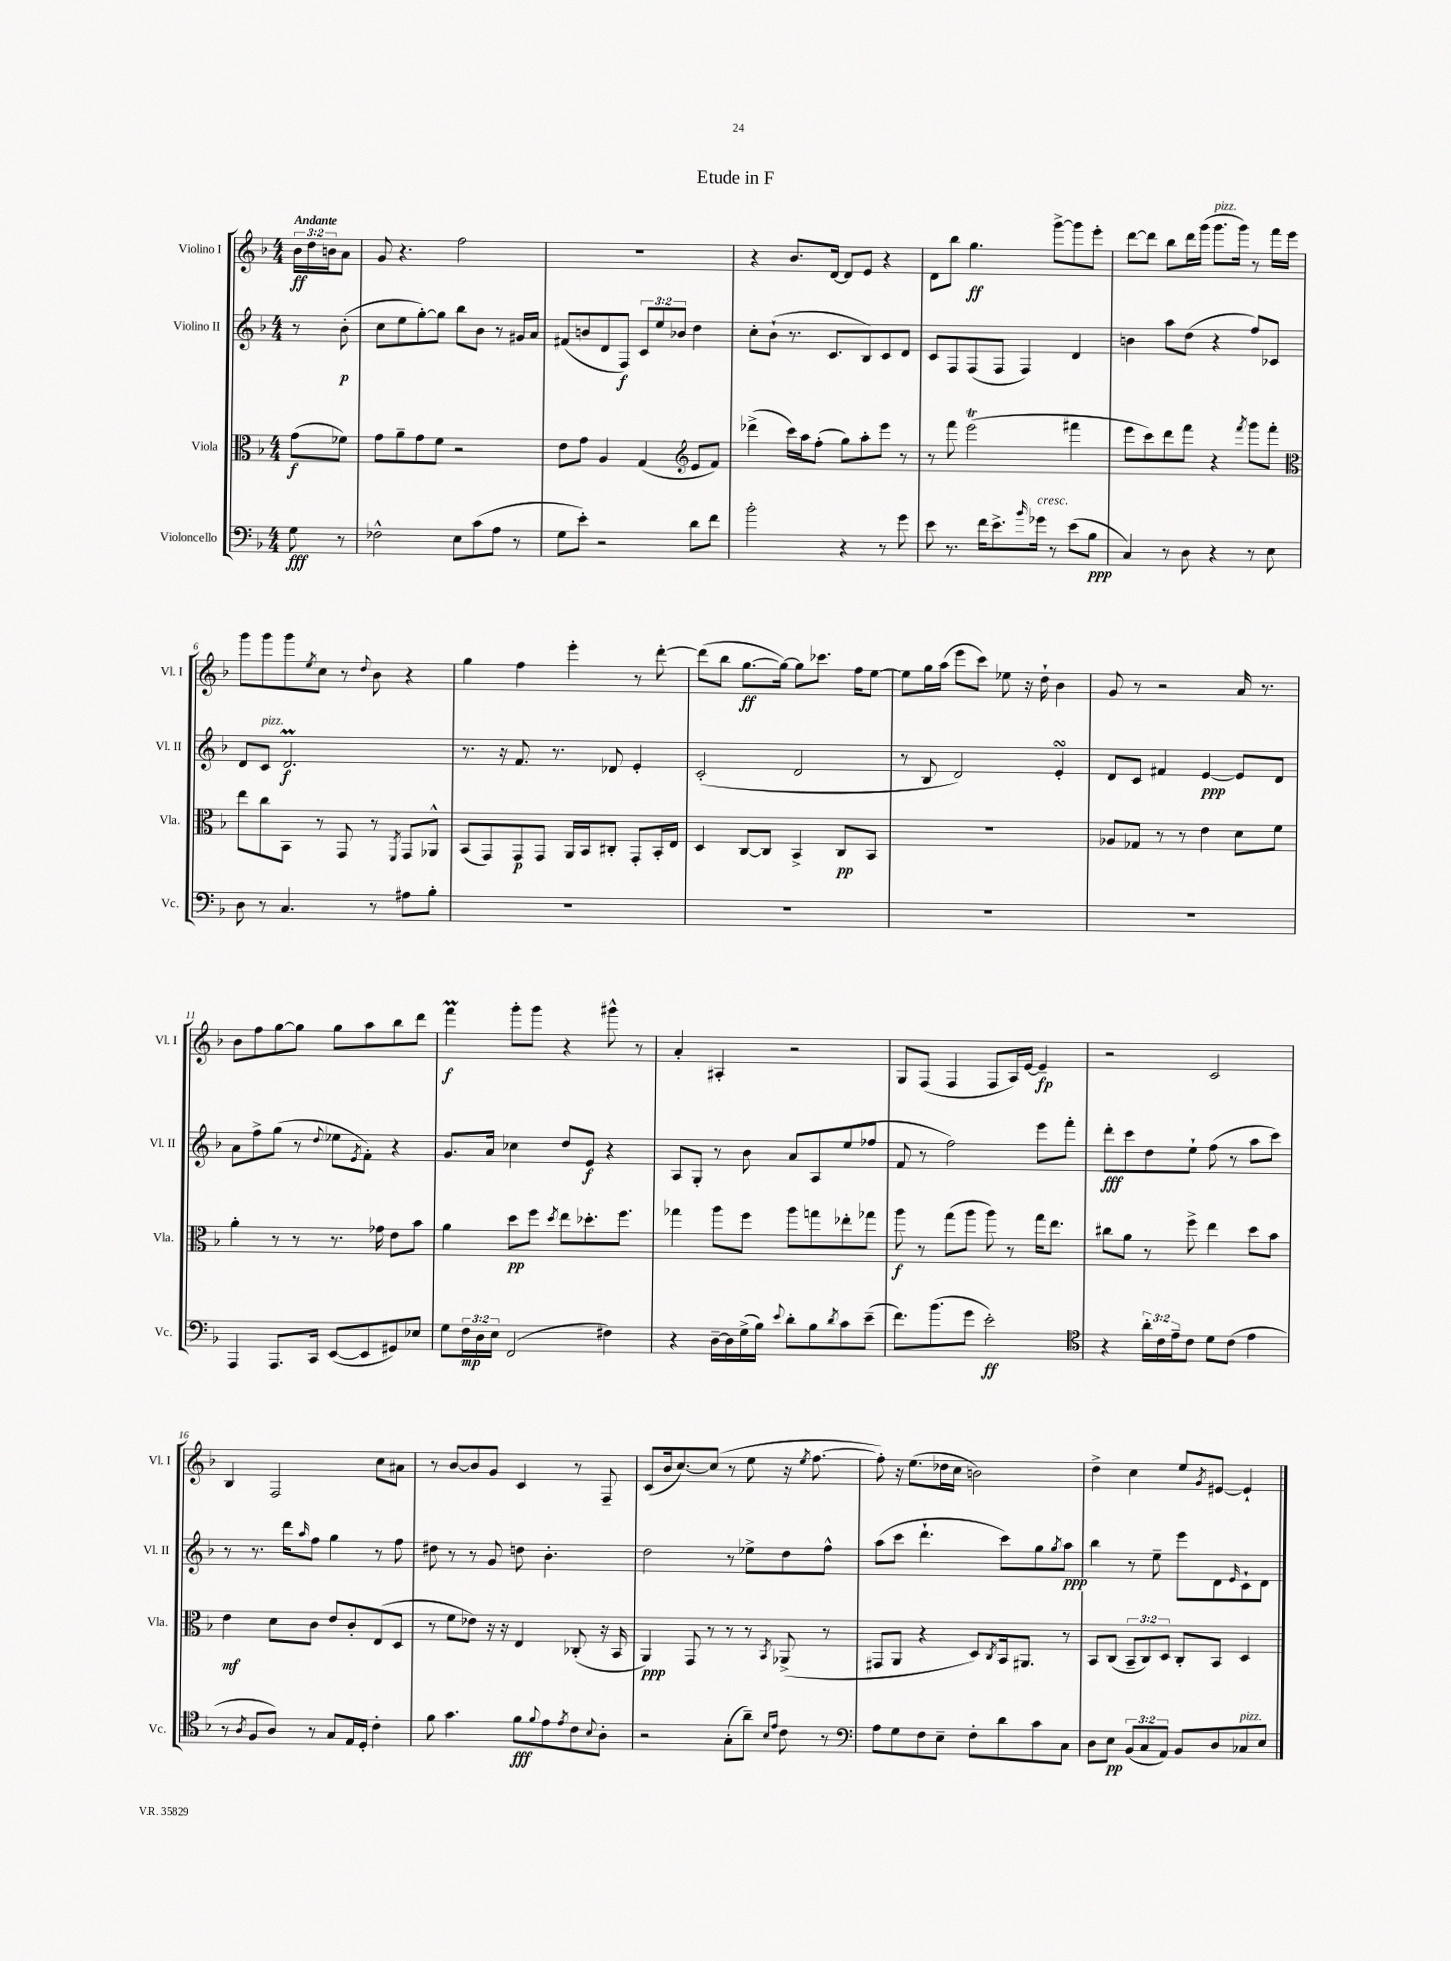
\header { title = "Etude in F" }
<<
\new StaffGroup <<
\new Staff = "s0" \with { instrumentName = "Violino I" shortInstrumentName = "Vl. I" } {
    \clef treble \key f \major \numericTimeSignature \time 4/4 \override Staff.TupletNumber.text = #tuplet-number::calc-fraction-text \partial 4 \tempo "Andante"
    \tuplet 3/2 { bes'16\ff d''16 b'16 } a'8 |
    g'8 r4. f''2 |
    R1 |
    r4 bes'8. d'16~ d'8 e'8 r4 |
    d'8 bes''8 g''4.\ff g'''8~-> g'''8 e'''8-. |
    d'''8~ d'''8 bes''8 d'''16 g'''16( g'''8.^\markup { \italic "pizz." } g'''16) r8 f'''16 e'''16 |
    g'''8 g'''8 g'''8 \acciaccatura { e''8 } c''8 r8 \appoggiatura { d''8 } bes'8 r4 |
    g''4 f''4 e'''4-. r8 d'''8~-. |
    d'''8( bes''8 g''8.~\ff g''16~) g''8 ces'''8. f''16 e''8~ |
    e''8 g''16 a''16( e'''8 c'''8) ees''8 r16 d''16-! bes'4 |
    g'8 r8 r2 a'16 r8. |
    bes'8 f''8 g''8~ g''8 g''8 a''8 bes''8 d'''8 |
    f'''4\prall\f g'''8-. g'''8 r4 gis'''8-^ r8 |
    a'4-. ais4-. r2 |
    g8 f8( f4 f8 a16) e'16~ e'4--\fp |
    r2 c'2 |
    bes4 f2 c''8 ais'8 |
    r8 bes'8~ bes'8 g'8 c'4 r8 f8-- |
    c'8( bes'16 c''8.~) c''8( r8 e''8 r16 \acciaccatura { e''8 } f''8.~ |
    f''8-.) r16 e''8.( des''16 c''16 b'2) |
    d''4-> c''4 e''8 \acciaccatura { g'8 } eis'8~ eis'4-! \bar "|." |
}
\new Staff = "s1" \with { instrumentName = "Violino II" shortInstrumentName = "Vl. II" } {
    \clef treble \key f \major \numericTimeSignature \time 4/4 \override Staff.TupletNumber.text = #tuplet-number::calc-fraction-text \partial 4
    r8 bes'8-.\p( |
    c''8 e''8 g''8~-.) g''8 bes''8 bes'8 r8 gis'16 a'16 |
    fis'8( b'8 d'8 f8\f) \tuplet 3/2 { c'8 e''8 bes'8 } d''4 |
    c''8-. bes'8-!( r8. c'8. bes8) c'8 d'8 |
    c'8 f8 f8( f8 f4) d'4 |
    b'4 a''8 d''8( r4 f''8) ces'8 |
    d'8 c'8^\markup { \italic "pizz." } d'2.\prall\f |
    r8. r16 f'8. r8. des'8 e'4-. |
    c'2-.( d'2 |
    r8 bes8 d'2) e'4-.\turn |
    d'8 c'8 fis'4 e'4~\ppp e'8 d'8 |
    a'8 f''8-> g''8( r8 \appoggiatura { d''8 } ees''8 \acciaccatura { e'8 } f'8-.) r4 |
    g'8. a'16 ces''4 d''8 e'8\f r4 |
    a8 g8-. r8 bes'8 a'8 a8 e''8( fes''8 |
    f'8 r8 f''2) e'''8 f'''8-. |
    d'''8-.\fff c'''8 d''8 e''8-! f''8( r8 a''8 c'''8) |
    r8 r8. d'''16 \grace { a''16 } f''8 g''4 r8 f''8 |
    dis''8 r8 r8 g'8 d''8 bes'4.-. |
    d''2 r8 ees''8-> d''8 f''8-^ |
    a''8( c'''8 d'''4.-! c'''8) g''8 \acciaccatura { g''8 } a''8\ppp |
    bes''4 r8 e''8-- e'''8 d'8 \grace { e'16 } c'8-! d'8 \bar "|." |
}
\new Staff = "s2" \with { instrumentName = "Viola" shortInstrumentName = "Vla." } {
    \clef alto \key f \major \numericTimeSignature \time 4/4 \override Staff.TupletNumber.text = #tuplet-number::calc-fraction-text \partial 4
    g'8\f( fes'8) |
    g'8 a'8-- g'8 f'8 r2 |
    e'8 g'8 a4 g4( \clef treble e'8 f'8) |
    des'''4->( c'''16) a''16 f''8-.( g''8) a''8-. e'''8 r8 |
    r8 f'''8 e'''2\trill( fis'''4 |
    e'''8 c'''8) d'''8 f'''8 r4 \acciaccatura { f'''8 } g'''8 f'''8-. |
    \clef alto e''8 c''8 bes,8 r8 g,8 r8 \acciaccatura { f,8 } g,8 aes,8-^ |
    bes,8( g,8) g,8\p g,8 a,16 bes,16 cis8-. g,8-. bes,16-. e16 |
    d4 c8~ c8 bes,4-> c8\pp bes,8 |
    R1 |
    aes8 ges8 r8 r8 e'4 d'8 f'8 |
    a'4-. r8 r8 r8. ges'16 e'8 bes'8 |
    a'4 d''8\pp f''8 \acciaccatura { d''8 } e''8 des''8.-. f''8. |
    ges''4 a''8 f''8 a''8 g''8 ees''8-. ges''8 |
    a''8\f r8 g''8( a''8 a''8) r8 g''16 e''8. |
    cis''8 a'8 r8 f''8-> e''4 d''8 bes'8 |
    e'4\mf d'8 c'8 e'8 c'8-. e8( d8 |
    r8 f'8 ees'8) r16 r16 e4 ces8-.( r16 bes,16 |
    a,4\ppp) g,8 r8 r8 r8 \acciaccatura { bes,8 } aes,8->( r8 |
    gis,8 a,8 r4 d8) \acciaccatura { c8 } bes,16 ais,8. r8 |
    bes,8 c8( \tuplet 3/2 { bes,8-- c8) d8 } c8-. bes,8 d4 \bar "|." |
}
\new Staff = "s3" \with { instrumentName = "Violoncello" shortInstrumentName = "Vc." } {
    \clef bass \key f \major \numericTimeSignature \time 4/4 \override Staff.TupletNumber.text = #tuplet-number::calc-fraction-text \partial 4
    g8\fff r8 |
    fes2-^ e8 c'8( a8 r8 |
    g8 e'8-.) r2 d'8 f'8 |
    bes'2-. r4 r8 g'8 |
    e'8 r8. f'16 e'8.-> \grace { bes'16 } ges'16^\markup { \italic "cresc." } r8 e'8( bes8\ppp |
    c4) r8 d8 r4 r8 e8 |
    d8 r8 c4. r8 ais8 bes8-. |
    R1 |
    R1 |
    R1 |
    R1 |
    a,,4 a,,8. c,16 e,8~( e,8 gis,8) ees8 |
    g8 \tuplet 3/2 { f16\mp d16 e16 } f,2( fis4) |
    r4 d16~-- d16 g16->( bes16) \appoggiatura { e'8 } d'8-. bes8 \acciaccatura { d'8 } c'8 e'8--( |
    f'8.) bes'8.( g'8 e'2-.\ff) |
    \clef tenor r4 \tuplet 3/2 { a'16-. c'16 e'16-- } c'8 d'8 c'8( e'4 |
    r8 \acciaccatura { a8 } f8 a8) r8 g8 e16 d16-. c'4-. |
    f'8 g'4. f'8\fff \appoggiatura { f'8 } e'8 \acciaccatura { e'8 } c'8 \appoggiatura { bes8 } a8-. |
    r2 g8-.( a'8--) \grace { bes16 e'16 } c'8 r8 |
    \clef bass a8 g8 f8 e8-- f8-. d'8 c'8 c8 |
    d8 e8\pp \tuplet 3/2 { bes,8( c8 a,8) } bes,8 d8 ces8^\markup { \italic "pizz." } e8 \bar "|." |
}
>>
>>
